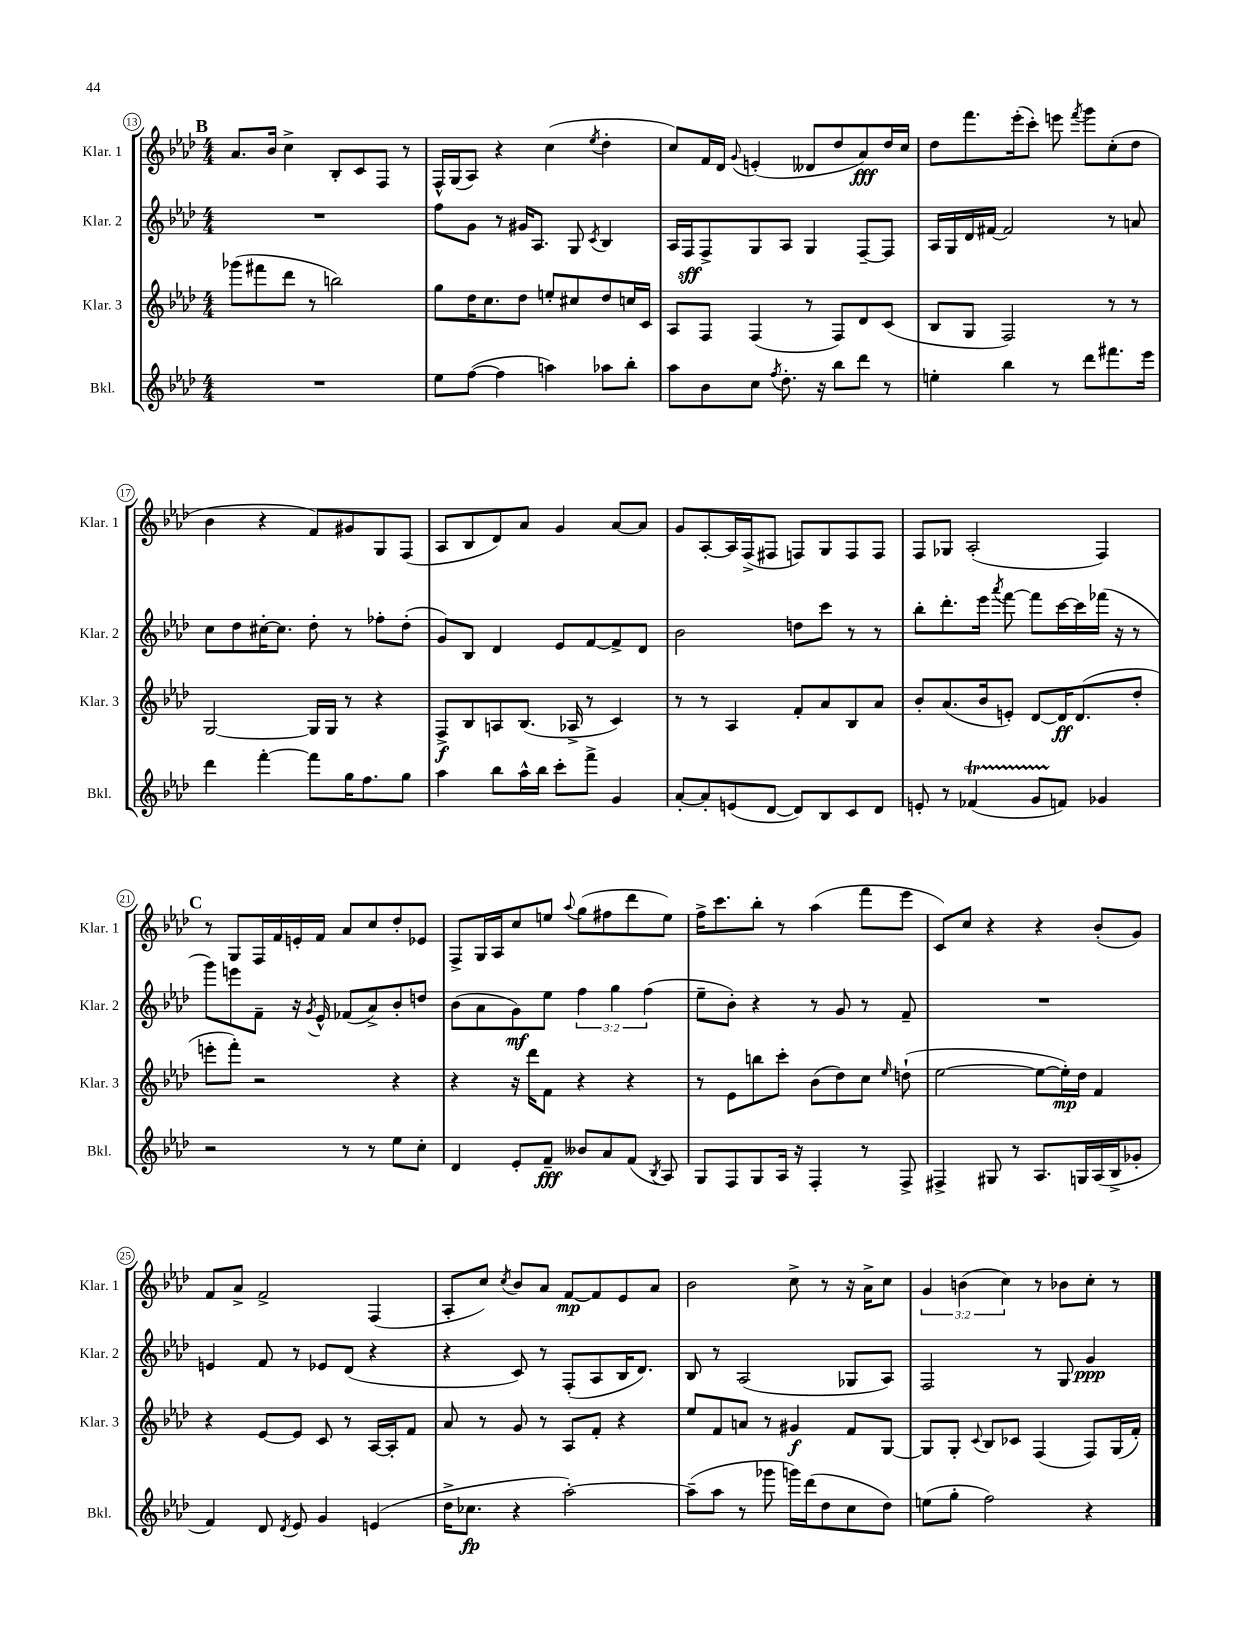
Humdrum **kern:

**kern	**kern	**kern	**kern
*staff4	*staff3	*staff2	*staff1
*clefG2	*clefG2	*clefG2	*clefG2
*k[b-e-a-d-]	*k[b-e-a-d-]	*k[b-e-a-d-]	*k[b-e-a-d-]
*M4/4	*M4/4	*M4/4	*M4/4
1r	(8ggg-\L	1r	8.a-/L
.	8fff#\	.	.
.	.	.	16b-/Jk
.	8ddd-\J	.	4cc^\
.	8r	.	.
.	2bb\)	.	8B-'/L
.	.	.	8c/
.	.	.	8F/J
.	.	.	8r
=	=	=	=
8ee-\L	8gg\L	8ff\L	16F^^/LL
.	.	.	(16G/J
([8ff\J	16dd-\K	8g\J	8A-/J)
.	8.cc\	.	.
4ff\]	.	8r	4r
.	8dd-\J	16g#/LK	.
.	.	8.A-/J	.
4aa\)	8ee'/L	.	(4cc\
.	8cc#/	8G/	.
.	.	8qc/	8qee-/
8aa-\L	8dd-/	4B-/	4dd-'\
8bb-'\J	16cc/L	.	.
.	16c/JJ	.	.
=	=	=	=
8aa-\L	8A-/L	16A-/LL	8cc/L)
.	.	16F/J	.
8b-\	8F/J	8F^/	16f/L
.	.	.	16d-/JJ
.	.	.	8qqg/
8cc\J	(4F/	8G/	(4e'/
8qff/	.	.	.
8.dd-'\	.	8A-/J	.
.	8r	4G/	8d--/L
16r	.	.	.
8bb-\L	8F/L)	.	8dd-/
8ddd-\J	8d-/	[8F~/L	8a-/)
8r	(8c/J	8F/]J	16dd-/L
.	.	.	16cc/JJ
=	=	=	=
4ee'\	8B-/L	16A-/LL	8dd-\L
.	.	16G/	.
.	8G/J	16d-/	8.fff\
.	.	[16f#/JJ	.
4bb-\	2F/)	2f#/]	.
.	.	.	(16eee-'\k
.	.	.	8ccc'\J)
8r	.	.	8eee\
.	.	.	8qfff/
8ddd-\L	.	.	8ggg\L
8.fff#\	8r	8r	(8cc'\
.	8r	8a/	8dd-\J
16eee-\Jk	.	.	.
=	=	=	=
4ddd-\	[2G/	8cc\L	4b-\
.	.	8dd-\	.
[4fff'\	.	[16cc#'\K	4r
.	.	8.cc#\]J	.
8fff\]L	16G/]LL	8dd-'\	8f/L)
.	16G/JJ	.	.
16gg\K	8r	8r	8g#/
8.ff\	.	.	.
.	4r	8ff-'\L	8G/
8gg\J	.	(8dd-'\J	(8F/J
=	=	=	=
4aa-\	8F^/L	8g/L)	8A-/L
.	8B-/	8B-/J	8B-/
8bb-\L	8A/	4d-/	8d-/)
16aa-^^\L	(8.B-/J	.	8a-/J
16bb-\JJ	.	.	.
8ccc'\L	.	8e-/L	4g/
.	16A-^/	.	.
8fff^\J	8r	[8f/	.
4g/	4c/)	8f^/]	[8a-/L
.	.	8d-/J	8a-/]J
=	=	=	=
[8a-'/L	8r	2b-\	8g/L
8a-'/]	8r	.	[8A-'/
(8e/	4A-/	.	16A-/]L
.	.	.	(16F^/J
[8d-/J	.	.	8F#/J
8d-/]L)	8f'/L	8dd\L	8F/L)
8B-/	8a-/	8ccc\J	8G/
8c/	8B-/	8r	8F/
8d-/J	8a-/J	8r	8F/J
=	=	=	=
8e'/	8b-'/L	8bb-'\L	8F/L
8r	(8.a-/	8.ddd-'\	8G-/J
(4f-/	.	.	(2A-'/
.	16b-/k	16eee-\Jk	.
.	.	8qaaa-/	.
.	8e'/J)	[8fff\	.
8g/L	[8d-/L	8fff\]L	.
8f/J)	16d-/]K	[16ccc\L	.
.	(8.d-/	16ccc\]	.
4g-/	.	(16fff-\JJ	4F/)
.	.	16r	.
.	8dd-'/J	8r	.
=	=	=	=
2r	8eee'\L	8ggg\L)	8r
.	8fff'\J)	8eee\	8G/L
.	2r	8f~\J	16F/L
.	.	.	16f/
.	.	16r	16e'/
.	.	8qg/	.
.	.	16e-^^/	16f/JJ
8r	.	(8f-/L	8a-/L
8r	.	8a-^/)	8cc/
8ee-\L	4r	8b-'/	8dd-'/
8cc'\J	.	8dd/J	8e-/J
=	=	=	=
4d-/	4r	(8b-\L	8F^/L
.	.	8a-\	16G/L
.	.	.	16A-/J
8e-'/L	16r	8g\)	8cc/
.	16ddd-\LK	.	.
8f~/J	8f\J	8ee-\J	8ee/J
.	.	.	8qqaa-/
8b--/L	4r	6ff\	(8gg\L
8a-/	.	.	8ff#\
.	.	6gg\	.
(8f/J	4r	.	8ddd-\
.	.	(6ff\	.
8qB-/	.	.	.
8A-/)	.	.	8ee\J)
=	=	=	=
8G/L	8r	8ee-~\L	16ff^\LK
.	.	.	8.ccc\
8F/	8e-\L	8b-'\J)	.
8G/	8bb\	4r	8bb-'\J
16A-/Jk	8ccc'\J	.	8r
16r	.	.	.
4F'/	(8b-\L	8r	(4aa-\
.	8dd-\)	8g/	.
8r	8cc\J	8r	8fff\L
.	16qqee-/	.	.
8F^/	(8dd`\	8f~/	8eee-\J
=	=	=	=
4F#^/	[2ee-\	1r	8c/L)
.	.	.	8cc/J
8G#/	.	.	4r
8r	.	.	.
8.A-/L	8ee-\_L	.	4r
.	16ee-'\]L)	.	.
16G/L	16dd-\JJ	.	.
(16A-/	4f/	.	(8b-'/L
16B-^/J	.	.	.
8g-'/J	.	.	8g/J)
=	=	=	=
4f/)	4r	4e/	8f/L
.	.	.	8a-^/J
8d-/	[8e-/L	8f/	2f^/
8qd-/	.	.	.
8e-/	8e-/]J	8r	.
4g/	8c/	8e-/L	.
.	8r	(8d-/J	.
(4e/	[16A-/LL	4r	(4F/
.	16A-'/]J	.	.
.	8f/J	.	.
=	=	=	=
16dd-^\LK	8a-/	4r	8A-'/L
8.cc-\J	.	.	.
.	8r	.	8cc/J)
.	.	.	8qcc/
4r	8g/	8c/)	8b-/L
.	8r	8r	8a-/J
[2aa-'\)	8A-/L	(8F'/L	[8f/L
.	8f'/J	8A-/	8f/]
.	4r	16B-/K	8e-/
.	.	8.d-/J)	.
.	.	.	8a-/J
=	=	=	=
(8aa-~\]L	8ee-/L	8B-/	2b-\
8aa-\J	8f/	8r	.
8r	8a/J	(2A-/	.
8ggg-\	8r	.	.
16ggg\LL)	4g#/	.	8cc^\
(16ddd-\J	.	.	.
8dd-\	.	.	8r
8cc\	8f/L	8G-/L	16r
.	.	.	16a-^\LK
8dd-\J)	[8G/J	8A-/J)	8cc\J
=	=	=	=
(8ee\L	8G/]L	2F/	6g/
8gg'\J	8G'/J	.	.
.	.	.	(6b\
.	8qqc/	.	.
2ff\)	8B-/L	.	.
.	.	.	6cc\)
.	8c-/J	.	.
.	(4F/	8r	8r
.	.	8G/	8b-\L
4r	8F/L)	4g/	8cc'\J
.	(16G/L	.	8r
.	16f'/JJ)	.	.
==	==	==	==
*-	*-	*-	*-
